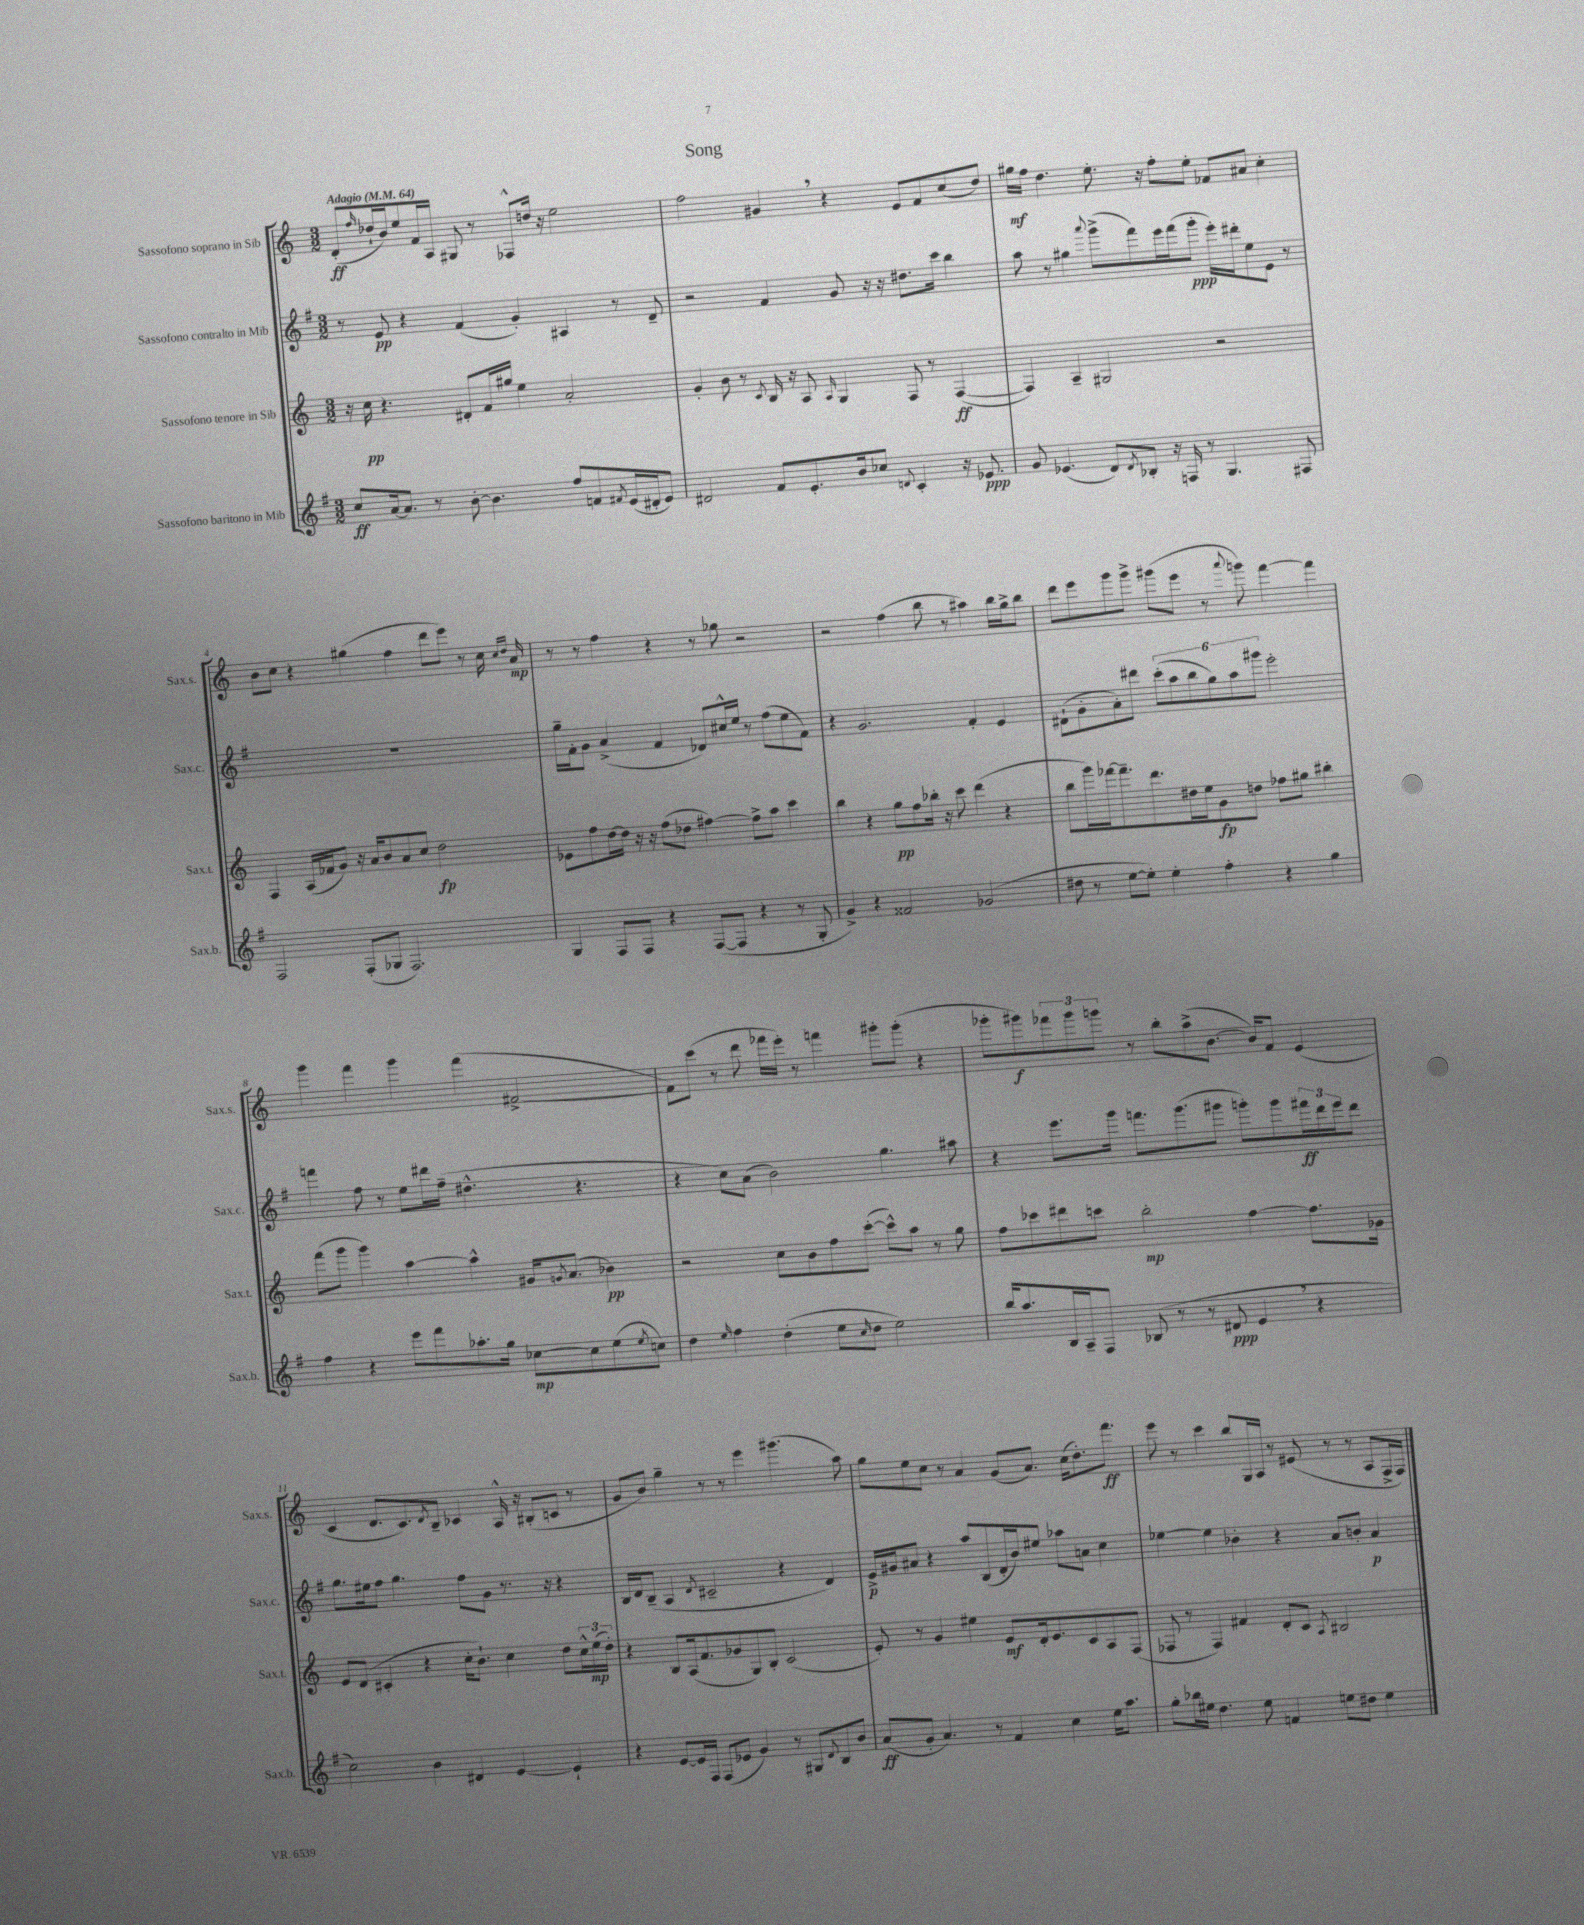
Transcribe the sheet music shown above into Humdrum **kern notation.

**kern	**kern	**kern	**kern
*staff4	*staff3	*staff2	*staff1
*clefG2	*clefG2	*clefG2	*clefG2
*k[f#]	*k[]	*k[f#]	*k[]
*M3/2	*M3/2	*M3/2	*M3/2
*MM64	*MM64	*MM64	*MM64
8cc	16r	8r	(8d'
.	16cc	.	.
.	.	.	16qqff
[16a	4.r	8e	16dd-`
8.a]	.	.	16b)
.	.	4r	8ee
8r	.	.	16f
.	.	.	16A
[8b'	8d#'	(4f#	8G#
4.b]	16f	.	8r
.	16gg#	.	.
.	4ee	4g')	8F-^^
.	.	.	16dd
.	.	.	16r
8ff#	2a'	4A#	2ee
8f	.	.	.
8qf#	.	.	.
(16e	.	8r	.
16d#'	.	.	.
8e)	.	8d~	.
=	=	=	=
2d#	4g'	2r	2ff
.	8b	.	.
.	8r	.	.
.	8qc	.	.
8f#	16B	4f#	4g#
.	16r	.	.
8.e'	8A	.	.
.	16qqA	.	.
.	4G	8g	4r
16b	.	.	.
8cc-	.	16r	.
.	.	16r	.
8qqd	.	.	.
4c'	8F	8.dd#	8e
.	8r	.	8f
.	.	16ccc	.
16r	([4F	4bb	(8cc
8.e-	.	.	.
.	.	.	8dd)
=	=	=	=
8g	4F])	8aa	16gg#
.	.	.	16ff
(4.e-	.	8r	4.dd
.	4A~	4gg#	.
.	.	8qqaaa	.
8d)	2G#	(8ggg^	8.ee'
8qd	.	.	.
8B-'	.	8fff#)	.
.	.	.	16r
16r	.	16eee	8ff'
16F	.	(16fff#	.
8r	.	8ggg'	8ee'
4.G	2r	16eee')	8f-
.	.	16ddd#'	.
.	.	8ee	8a#
.	.	8e	4cc'
8F#	.	8r	.
=	=	=	=
2F#	4F	1.r	8b
.	.	.	8cc
.	(16A	.	4r
.	16f-	.	.
.	8g)	.	.
(8F#'	16r	.	(4gg#
.	16a	.	.
8G-	8b	.	.
2.F#)	8a	.	4ff
.	8cc	.	.
.	2dd	.	8ddd
.	.	.	8eee)
.	.	.	8r
.	.	.	16cc
.	.	.	16qqcc
.	.	.	16qqdd
.	.	.	16a
=	=	=	=
4G	8e-	16gg~	8r
.	.	16f#'	.
.	8ff	8g	8r
8F#	[16dd	(4a^	4ff
.	16dd]	.	.
8F#	16r	.	.
.	16r	.	.
4r	(8ff	4f#	4r
.	8dd-	.	.
([8F#	[4ff#)	8d-)	8r
8F#]	.	16cc#^^	8gg-
.	.	16ee	.
4r	8ff#^]	8r	2r
.	8aa	(8ff#	.
8r	4ccc	8ee	.
8G'	.	8f#)	.
=	=	=	=
4g^)	4bb	4r	2r
4r	4r	2.g	.
2f##	8gg	.	(4ff
.	8ff	.	.
.	16bb-'	.	8bb
.	16r	.	.
.	8ccc	.	8r
(2g-	(4ddd	4f#'	4aa#)
.	4r	4e	16bb
.	.	.	16gg^
.	.	.	8bb
=	=	=	=
8dd#	8bb	(8d#`	8ddd
8r	16ggg)	8g'	8eee
.	[16fff-	.	.
[8ee	8.fff-~]	8a')	8ggg
8ee'])	.	8ddd#	8ggg^
.	8.ddd	.	.
4ee'	.	(12ccc'	(8ggg#
.	.	12aa	.
.	16dd#	.	8eee
.	.	12bb	.
.	16ee	.	.
4ff#'	8g	12gg)	8r
.	.	12aa	.
.	.	.	8qqaaa
.	8dd	.	8ggg)
.	.	12ggg#	.
4r	8ff-	2eee'	[4fff
.	8gg#	.	.
4gg	4bb#'	.	4fff]
=	=	=	=
4ff#	(8fff	4fff	4ggg
.	8ggg	.	.
4r	4ggg)	8ff#	4fff
.	.	8r	.
8eee	[4aa	8ee	4ggg
8fff#	.	16ddd#	.
.	.	(16ff#~	.
8.aa-'	4aa^^]	4.dd#^^	(4fff
16gg	.	.	.
[8cc-	16g#	.	[2f#^
.	8qg	.	.
.	(8.a	.	.
8cc-]	.	4.r	.
(8ee	4b-)	.	.
8qee	.	.	.
8cc)	.	.	.
=	=	=	=
4dd	2r	4r	8f#])
.	.	.	(8ccc
16qqee	.	.	.
4ff#	.	8cc)	8r
.	.	(8a	8ddd
(4dd'	8cc	2b)	16fff-
.	.	.	16eee')
.	8b	.	8r
8ee	8ff	.	4fff
16qqcc	.	.	.
8dd	([8ccc'	.	.
2ee)	8ccc^^])	4.gg	8ggg#'
.	8aa	.	(8ggg#'
.	8r	.	4r
.	8gg	8aa#	.
=	=	=	=
16bb	8ff	4r	8ggg-'
8.aa	.	.	.
.	8ccc-	.	8ggg#)
16B	8ddd#	8.eee	12fff-
16A~	.	.	.
.	.	.	12ggg#
8F#	8ccc	.	.
.	.	.	12ggg
.	.	16ggg	.
(8B-	2bb'	8.fff	8r
8r	.	.	8bb'
.	.	(8.ggg	.
8r	.	.	(8aa^
8d#	.	8ggg#	[8.b
4e	[4ff	8ggg')	.
.	.	.	16b])
.	.	8ggg	8f
4r	8.ff]	24fff#	(4e
.	.	24ddd	.
.	.	24eee	.
.	.	8ddd	.
.	16g-	.	.
=	=	=	=
2cc)	8e	8.gg	4c
.	(8d	.	.
.	.	16ee#	.
.	4c#'	8ff#	8.d
.	.	4.gg	.
.	.	.	8.c)
4b	4r	.	.
.	.	.	8qd
.	.	.	8B~
4d#	16cc'	8ff#	4c-
.	8.b`)	.	.
.	.	8g	.
[4e	4cc	8.r	16A^^
.	.	.	16r
.	.	.	(8B#'
.	.	16r	.
4e`]	8dd	4r	8c
.	24cc^^	.	8r
.	(24ee	.	.
.	24dd')	.	.
=	=	=	=
4r	4r	16B	8g
.	.	16d	.
.	.	(8B~	8b)
[8e	8B	4A	4gg~
16e]	(16A	.	.
16F#	8.f	.	.
.	.	8qd	.
(8F#	.	2c#~	8r
8e-	8g-	.	8r
4g)	8G)	.	4eee
.	8B'	.	.
8r	(2c	4r	(4.ggg#
8G#	.	.	.
8qqd	.	.	.
8B	.	4d)	.
8b	.	.	8aa)
=	=	=	=
(8a	8e')	16e^	8gg
.	.	16g#	.
8g'	8r	8a#	8ee
4.a)	4g	4r	8cc
.	.	.	8r
.	4ee#	8aa	4a
8r	.	(8B	.
4f#	8e	16d'	(8g
.	.	16b)	.
.	16d'	8ee#	8.a)
.	8.e	.	.
4cc	.	8aa-	.
.	.	.	(16cc
.	8c	8a	8.dd')
16ee	8A	4cc	.
8.aa	.	.	8.fff
.	(8F	.	.
=	=	=	=
8gg'	8F-	[4ee-	8eee
16bb-	8r	.	8r
16ee#	.	.	.
4.dd	4F-)	4ee-]	4ccc
.	4f#	4b-'	8bb
8ee#	.	.	16G
.	.	.	16A
4f	8d'	4r	8r
.	8c	.	(8e#
.	8qA	.	.
8ee	2B#	8a	8r
8dd#	.	8b'	8r
4ee	.	4a	8A
.	.	.	16F^
.	.	.	16F)
==	==	==	==
*-	*-	*-	*-
